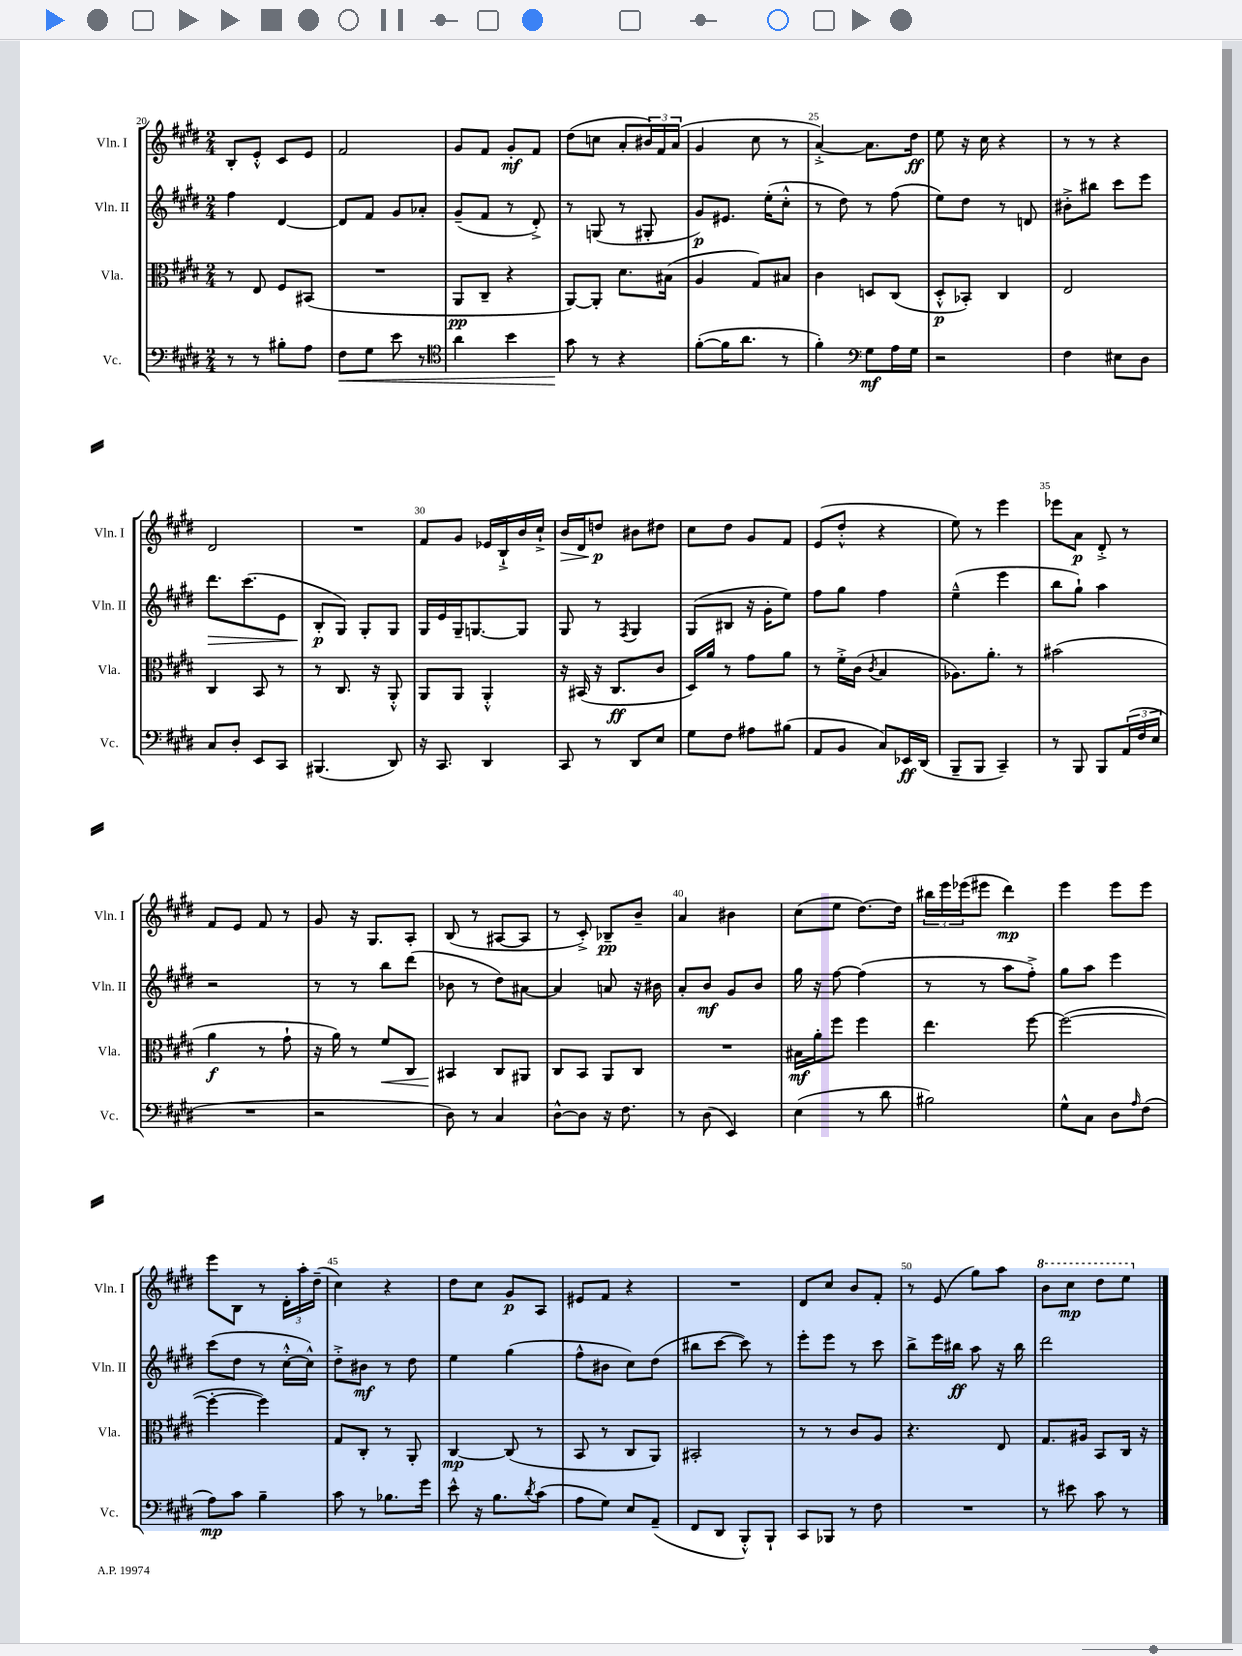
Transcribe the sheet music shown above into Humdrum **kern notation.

**kern	**dynam	**kern	**dynam	**kern	**dynam	**kern	**dynam
*part4	*part4	*part3	*part3	*part2	*part2	*part1	*part1
*staff4	*staff4	*staff3	*staff3	*staff2	*staff2	*staff1	*staff1
*I"Vc.	*	*I"Vla.	*	*I"Vln. II	*	*I"Vln. I	*
*I'Vc.	*	*I'Vla.	*	*I'Vln. II	*	*I'Vln. I	*
*clefF4	*	*clefC3	*	*clefG2	*	*clefG2	*
*k[f#c#g#d#]	*	*k[f#c#g#d#]	*	*k[f#c#g#d#]	*	*k[f#c#g#d#]	*
*M2/4	*	*M2/4	*	*M2/4	*	*M2/4	*
=20	=20	=20	=20	=20	=20	=20	=20
8r	.	8r	.	4ff#\	.	8B'/L	.
8r	.	8E/	.	.	.	8e'^^/J	.
8B#X'\L	.	8F#/L	.	[4d#/	.	8c#/L	.
8A\J	.	(8BB#X/J	.	.	.	8e/J	.
=21	=21	=21	=21	=21	=21	=21	=21
!	!LO:HP:b	!	!	!	!	!	!
8F#\L	<	2r	.	8d#/L]	.	2f#/	.
8G#\J	.	.	.	8f#/J	.	.	.
8e\	.	.	.	8g#/L	.	.	.
8r	.	.	.	8a-X'/J	.	.	.
=22	=22	=22	=22	=22	=22	=22	=22
*clefC4	*	*	*	*	*	*	*
4a\	.	8AA/L	pp	(8g#~/L	.	8g#/L	.
.	.	8C#~/J	.	8f#/J	.	8f#/J	.
4b\	.	4r	.	8r	.	8g#'/L	mf
.	.	.	.	8d#'^/)	.	8f#/J	.
=23	=23	=23	=23	=23	=23	=23	=23
8g#\	.	[8AA/L)	.	8r	.	(8dd#\L	.
8r	[	8AA'/J]	.	(8Gn/	.	8ccn\J	.
4r	.	8.d#\L	.	8r	.	8a'/L	.
.	.	.	.	8G#X'/	.	24b#X/L)	.
.	.	.	.	.	.	24f#/	.
.	.	(16B#X\Jk	.	.	.	.	.
.	.	.	.	.	.	(24a/JJ	.
=24	=24	=24	=24	=24	=24	=24	=24
([8f#'\L	.	4A/	.	8g#/L)	p	4g#/	.
16f#\K]	.	.	.	8.e#X/J	.	.	.
8.a\J	.	.	.	.	.	.	.
.	.	8G#/L)	.	.	.	8cc#\	.
.	.	.	.	(16ee'\KL	.	.	.
8r	.	8B#X/J	.	8cc#'^^\J	.	8r	.
=25	=25	=25	=25	=25	=25	=25	=25
4f#'\)	.	4c#\	.	8r	.	[4a'^/)	.
.	.	.	.	8dd#\)	.	.	.
*clefF4	*	*	*	*	*	*	*
8G#\L	mf	8Dn/L	.	8r	.	8.a\L]	.
16A\L	.	(8C#/J	.	(8ff#\	.	.	.
16G#\JJ	.	.	.	.	.	16dd#\Jk	ff
=26	=26	=26	=26	=26	=26	=26	=26
2r	.	8D#'^^/L	p	8ee\L)	.	8ee\	.
.	.	8BB-X'/J)	.	8dd#\J	.	16r	.
.	.	.	.	.	.	16cc#\	.
.	.	4C#/	.	8r	.	4r	.
.	.	.	.	8dn/	.	.	.
=27	=27	=27	=27	=27	=27	=27	=27
4F#\	.	2E/	.	8b#X'^\L	.	8r	.
.	.	.	.	8bb#X\J	.	8r	.
8E#X\L	.	.	.	8ccc#\L	.	4r	.
8D#\J	.	.	.	8eee\J	.	.	.
!!LO:LB:g=z
=28	=28	=28	=28	=28	=28	=28	=28
!	!	!	!	!	!LO:HP:b	!	!
8C#/L	.	4C#/	.	8.ddd#\L	>	2d#/	.
8D#'/J	.	.	.	.	.	.	.
.	.	.	.	(8.ccc#\	.	.	.
8EE/L	.	8BB/	.	.	.	.	.
8CC#/J	.	8r	.	8e\J	.	.	.
=29	=29	=29	=29	=29	=29	=29	=29
(4.BBB#X/	.	8r	.	8B'/L	p	2r	.
.	.	8.C#/	.	8G#/J)	]	.	.
.	.	.	.	8G#'/L	.	.	.
.	.	16r	.	.	.	.	.
8DD#/)	.	8AA'^^/	.	8G#/J	.	.	.
=30	=30	=30	=30	=30	=30	=30	=30
16r	.	8AA/L	.	16G#/LL	.	8f#/L	.
8.CC#/	.	.	.	16e/	.	.	.
.	.	8AA/J	.	16G#~/J	.	8g#/J	.
.	.	.	.	[8.Gn/	.	.	.
4DD#/	.	4AA'^^/	.	.	.	16e-X/LL	.
.	.	.	.	.	.	16B`^/	.
.	.	.	.	8G/J]	.	16b/	.
.	.	.	.	.	.	16cc#`^/JJ	.
=31	=31	=31	=31	=31	=31	=31	=31
!	!	!	!	!	!	!	!LO:HP:b
8CC#/	.	16r	.	8G#/	.	16b/LL	>
.	.	(16BB#X/	.	.	.	16d#/J	.
8r	.	16r	.	8r	.	8ddn/J	p
.	.	8.C#/L	ff	.	.	.	.
.	.	.	.	8qF#/	.	.	.
8DD#/L	.	.	.	4G#/	.	8b#X\L	]
8E/J	.	8c#/J	.	.	.	8dd#X\J	.
=32	=32	=32	=32	=32	=32	=32	=32
8G#\L	.	16D#/LL)	.	(8G#/L	.	8cc#\L	.
.	.	16a/JJ	.	.	.	.	.
8F#\J	.	8r	.	8B#X/J	.	8dd#\J	.
8A#X\L	.	8g#\L	.	16r	.	8g#/L	.
.	.	.	.	16g#'\KL	.	.	.
(8B#X\J	.	8a\J	.	8ee\J)	.	8f#/J	.
=33	=33	=33	=33	=33	=33	=33	=33
8AA/L	.	8r	.	8ff#\L	.	(8e/L	.
8BB/J	.	16f#'^\LL	.	8gg#\J	.	8dd#'^^/J	.
.	.	(16c#\JJ	.	.	.	.	.
.	.	8qc#/	.	.	.	.	.
8C#/L)	.	4B/	.	4ff#\	.	4r	.
16EE-X/L	ff	.	.	.	.	.	.
(16DD#/JJ	.	.	.	.	.	.	.
=34	=34	=34	=34	=34	=34	=34	=34
8BBB~/L	.	8.A-X\L)	.	(4ee~^^\	.	8ee\)	.
8BBB/J	.	.	.	.	.	8r	.
.	.	8.a'\J	.	.	.	.	.
4CC#~/)	.	.	.	4eee\	.	4eee\	.
.	.	8r	.	.	.	.	.
=35	=35	=35	=35	=35	=35	=35	=35
8r	.	(2b#X\	.	8bb\L	.	8eee-X\L	.
8BBB/	.	.	.	8gg#`\J)	.	8a\J	p
8BBB/L	.	.	.	4aa\	.	8d#'^/	.
(24AA/L	.	.	.	.	.	8r	.
24F#/	.	.	.	.	.	.	.
24E/JJ	.	.	.	.	.	.	.
!!LO:LB:g=z
=36	=36	=36	=36	=36	=36	=36	=36
2r	.	4a\	f	2r	.	8f#/L	.
.	.	.	.	.	.	8e/J	.
.	.	8r	.	.	.	8f#/	.
.	.	8g#`\	.	.	.	8r	.
=37	=37	=37	=37	=37	=37	=37	=37
2r	.	16r	.	8r	.	8g#/	.
.	.	16a\)	.	.	.	.	.
.	.	8r	.	8r	.	16r	.
.	.	.	.	.	.	8.G#/L	.
!	!	!	!LO:HP:b	!	!	!	!
.	.	8f#/L	<	8bb\L	.	.	.
.	.	8C#/J	.	(8ddd#\J	.	8A'/J	.
=38	=38	=38	=38	=38	=38	=38	=38
8D#\)	.	4BB#X/	.	8b-X\	.	(8B/	.
8r	.	.	.	8r	.	8r	.
4C#/	.	8C#/L	[	8dd#\L)	.	[8A#X/L	.
.	.	8AA#X/J	.	[8a#X\J	.	8A#/J]	.
=39	=39	=39	=39	=39	=39	=39	=39
[8D#^^\L	.	8C#/L	.	4a#/]	.	8r	.
8D#\J]	.	8BB/J	.	.	.	8c#'^/)	.
16r	.	8AA/L	.	8an/	.	8B-X~/L	pp
8.F#\	.	.	.	.	.	.	.
.	.	8C#/J	.	16r	.	8b~/J	.
.	.	.	.	16b#X\	.	.	.
=40	=40	=40	=40	=40	=40	=40	=40
8r	.	2r	.	8a'/L	.	4a/	.
(8D#\	.	.	.	8b/J	mf	.	.
4EE/)	.	.	.	8g#/L	.	4b#X\	.
.	.	.	.	8b/J	.	.	.
=41	=41	=41	=41	=41	=41	=41	=41
(4E\	.	16B#X\LL	mf	16gg#\	.	(8cc#\L	.
.	.	16a'\J	.	16r	.	.	.
.	.	8ff#\J	.	[8ff#\	.	8ee\J	.
8r	.	4ff#\	.	(4ff#\]	.	[8.dd#\L)	.
8d#\	.	.	.	.	.	.	.
.	.	.	.	.	.	16dd#\Jk]	.
=42	=42	=42	=42	=42	=42	=42	=42
2B#X\)	.	4.ee\	.	8r	.	24bb#X\LL	.
.	.	.	.	.	.	24eee\	.
.	.	.	.	.	.	(24eee-X\J	.
.	.	.	.	8r	.	8eee#X\J	.
.	.	.	.	8aa\L	.	4ddd#\)	mp
.	.	[8ff#\	.	8ff#'^\J)	.	.	.
=43	=43	=43	=43	=43	=43	=43	=43
8G#^^\L	.	(2ff#\_	.	8gg#\L	.	4eee\	.
8C#\J	.	.	.	8aa\J	.	.	.
8D#\L	.	.	.	4eee\	.	8eee\L	.
16qqA/	.	.	.	.	.	.	.
(8F#\J	.	.	.	.	.	8eee\J	.
!!LO:LB:g=z
=44	=44	=44	=44	=44	=44	=44	=44
8A\L)	mp	4ff#'\_	.	(8ccc#\L	.	8eee\L	.
8c#\J	.	.	.	8dd#\J	.	8B\J	.
4B~\	.	4ff#\])	.	8r	.	8r	.
.	.	.	.	[16cc#'^^\LL	.	24d#'\LL	.
.	.	.	.	.	.	24aa'\	.
.	.	.	.	16cc#^^\JJ])	.	.	.
.	.	.	.	.	.	(24dd#~\JJ	.
=45	=45	=45	=45	=45	=45	=45	=45
8c#\	.	8G#/L	.	8dd#'^\L	.	4cc#\)	.
8r	.	8C#'/J	.	8b#X\J	mf	.	.
8.B-X\L	.	8r	.	8r	.	4r	.
.	.	8AA'/	.	8dd#\	.	.	.
16g#\Jk	.	.	.	.	.	.	.
=46	=46	=46	=46	=46	=46	=46	=46
8e^^\	.	[4C#/	mp	4ee\	.	8dd#\L	.
16r	.	.	.	.	.	8cc#\J	.
8.B\L	.	.	.	.	.	.	.
.	.	(8C#/]	.	(4gg#\	.	8g#/L	p
8qd#/	.	.	.	.	.	.	.
(8c#\J	.	8r	.	.	.	8A/J	.
=47	=47	=47	=47	=47	=47	=47	=47
8A\L	.	8BB/	.	8ff#^^\L	.	8e#X/L	.
8G#\J)	.	8r	.	8b#X\J	.	8f#/J	.
8E/L	.	8C#/L	.	8cc#\L)	.	4r	.
(8AA~/J	.	8AA/J)	.	(8dd#\J	.	.	.
=48	=48	=48	=48	=48	=48	=48	=48
8FF#/L	.	2BB#X'/	.	8bb#X\L	.	2r	.
8DD#/J	.	.	.	[8ccc#\J	.	.	.
8BBB'^^/L)	.	.	.	8ccc#\])	.	.	.
8BBB`/J	.	.	.	8r	.	.	.
=49	=49	=49	=49	=49	=49	=49	=49
8CC#/L	.	8r	.	8eee'\L	.	8d#/L	.
8BBB-X/J	.	8r	.	8eee\J	.	8cc#/J	.
8r	.	8c#/L	.	8r	.	8b/L	.
8F#\	.	8A/J	.	8ccc#\	.	8f#'/J	.
=50	=50	=50	=50	=50	=50	=50	=50
2r	.	4.r	.	8bb^\L	.	8r	.
.	.	.	.	16eee\L	.	(8e/	.
.	.	.	.	16bb#X\JJ	ff	.	.
.	.	.	.	8aa\	.	8gg#\L)	.
.	.	8E/	.	16r	.	8aa\J	.
.	.	.	.	16bb#\	.	.	.
=51	=51	=51	=51	=51	=51	=51	=51
*	*	*	*	*	*	*8va	*
8r	.	8.G#/L	.	2ddd#\	.	8bb\L	.
8e#X\	.	.	.	.	.	8ccc#\J	mp
.	.	16A#X/Jk	.	.	.	.	.
8c#\	.	8BB/L	.	.	.	8ddd#\L	.
8r	.	16C#/Jk	.	.	.	8eee\J	.
.	.	16r	.	.	.	.	.
*	*	*	*	*	*	*X8va	*
==	==	==	==	==	==	==	==
*-	*-	*-	*-	*-	*-	*-	*-
